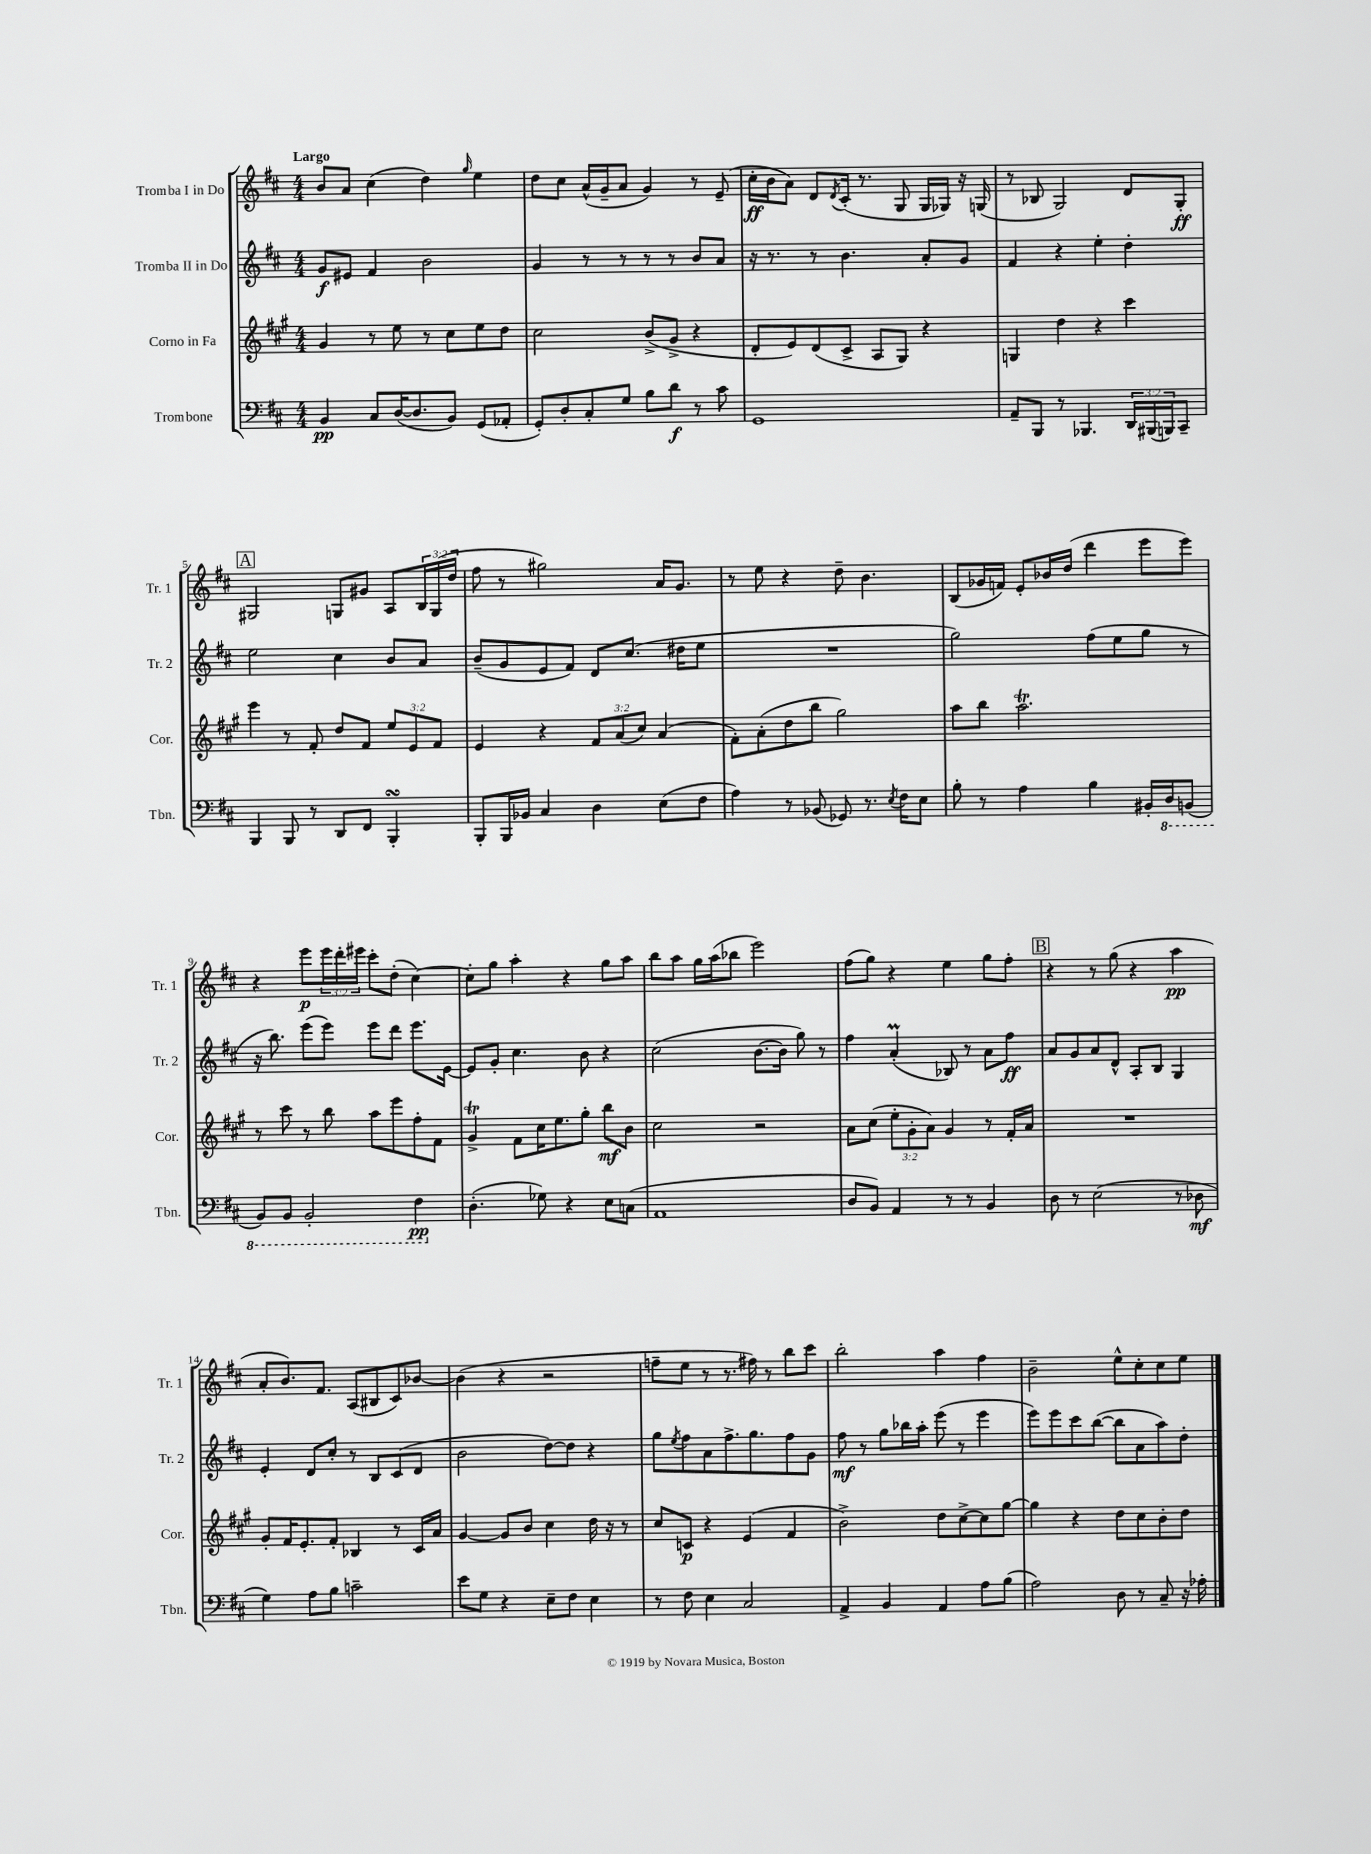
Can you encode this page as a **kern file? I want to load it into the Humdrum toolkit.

**kern	**kern	**kern	**kern
*staff4	*staff3	*staff2	*staff1
*clefF4	*clefG2	*clefG2	*clefG2
*k[f#c#]	*k[f#c#g#]	*k[f#c#]	*k[f#c#]
*M4/4	*M4/4	*M4/4	*M4/4
4BB	4g#	8g	8b
.	.	8e#	8a
8C#	8r	4f#	(4cc#
([16D	8ee	.	.
8.D]	.	.	.
.	8r	2b	4dd)
8BB)	8cc#	.	.
.	.	.	16qqgg
(8GG	8ee	.	4ee
8AA-'	8dd	.	.
=	=	=	=
8GG')	2cc#	4g	8dd
8D'	.	.	8cc#
8C#'	.	8r	(16a^^
.	.	.	16g~
8G	.	8r	8a
8B	(8b^	8r	4g)
8d	8g#^	8r	.
8r	4r	8b	8r
8c#	.	8a	(8e~
=	=	=	=
1GG	8d'	16r	16cc#'
.	.	8.r	16b
.	8e)	.	8a)
.	(8d	8r	8d
.	.	.	8qd
.	8c#^	4.b	(16c#'
.	.	.	8.r
.	8A	.	.
.	8G#)	.	8G
.	4r	8a'	16G
.	.	.	16G-)
.	.	8g	16r
.	.	.	(16G
=	=	=	=
8AA~	4G	4f#	8r
8BBB	.	.	8B-
8r	4dd	4r	2G)
4.BBB-	.	.	.
.	4r	4ee'	.
24DD	4ccc#	4dd'	8d
(24BBB#	.	.	.
24BBB)	.	.	.
8CC#~	.	.	8G'
=	=	=	=
4BBB	4eee	2ee	2G#
8BBB	8r	.	.
8r	8f#'	.	.
8DD	8dd	4cc#	8G
8FF#	8f#	.	8g#
4BBB'	12ee	8b	8A
.	12e	.	.
.	.	8a	24B
.	12f#	.	(24G
.	.	.	24dd
=	=	=	=
8BBB'	4e	(8b~	8ff#
16BBB	.	8g	8r
16BB-	.	.	.
4C#	4r	8e	2gg#)
.	.	8f#)	.
4D	12f#	8d	.
.	(12a	.	.
.	.	(8.cc#	.
.	12cc#)	.	.
(8E	(4a	.	16a
.	.	16dd#	8.g
8F#	.	8ee	.
=	=	=	=
4A)	8f#')	1r	8r
.	(8a'	.	8ee
8r	8dd	.	4r
(8BB-	8bb	.	.
8GG-)	2gg#)	.	8dd~
8.r	.	.	4.b
8qE	.	.	.
16F#	.	.	.
8E	.	.	.
=	=	=	=
8B'	8aa	2gg)	(8B
8r	8bb	.	16g-
.	.	.	16f)
4A	2.aa	.	8e'
.	.	.	16b-
.	.	.	(16dd
4B	.	(8ff#	4ddd
.	.	8ee	.
16BB#'	.	8gg	8eee
16DD	.	.	.
(8BBB	.	8r	8eee)
=	=	=	=
8BBB)	8r	16r	4r
.	.	8.bb)	.
8BBB	8ccc#	.	.
2BBB'	8r	(8eee	8eee
.	8bb	8eee)	24eee
.	.	.	24ddd'
.	.	.	24eee#
.	8aa	8eee	8ccc#'
.	8eee	8ddd	(8dd'
4FF#	8ff#'	8.eee	[4cc#)
.	8f#	.	.
.	.	[16e	.
=	=	=	=
(4.D'	4g#^	8e]	8cc#']
.	.	8g'	8gg
.	8f#	4.cc#	4aa'
8G-)	16cc#	.	.
.	8.ee	.	.
4r	.	.	4r
.	8gg#'	8b	.
8E	8bb	4r	8gg
(8C	8b	.	8aa
=	=	=	=
1AA	2cc#	(2cc#	8bb
.	.	.	8aa
.	.	.	16gg
.	.	.	(16aa
.	.	.	8bb-
.	2r	[8.b	2eee)
.	.	16b]	.
.	.	8gg)	.
.	.	8r	.
=	=	=	=
8D	8a	4ff#	(8ff#
8BB)	(8cc#	.	8gg)
4AA	12ee'	(4a'	4r
.	12g#'	.	.
.	12a)	.	.
8r	4g#	8B-)	4ee
8r	.	8r	.
4BB	8r	8a	8gg
.	16f#'	8ff#	8ff#'
.	16a	.	.
=	=	=	=
8D	1r	8a	4r
8r	.	8g	.
(2E	.	8a	8r
.	.	8d^^	(8gg
.	.	8A'	4r
.	.	8B	.
8r	.	4G	4aa
8D-	.	.	.
=	=	=	=
4G)	8g#'	4e'	8a'
.	16f#	.	8.b)
.	8.e'	.	.
8A	.	8d	.
.	.	.	8.f#
8B	8f#'	8cc#'	.
2c~	4B-	8r	(8A
.	.	8B	8B#
.	8r	(8c#	8c#)
.	16c#	8d	[8b-
.	16a	.	.
=	=	=	=
8e	[4g#	2b	(4b-]
8G	.	.	.
4r	8g#]	.	4r
.	8b	.	.
8E~	4cc#	[8dd)	2r
8F#	.	8dd]	.
4E	16dd	4r	.
.	16r	.	.
.	8r	.	.
=	=	=	=
8r	8cc#	8gg	8ff~
.	.	8qee	.
8F#	8c	8ff#	8ee
4E	4r	8a	8r
.	.	8.ff#^	8.r
2C#	(4e	.	.
.	.	8.gg	16ff#)
.	.	.	8r
.	4f#	8ff#	8bb
.	.	8g	8ccc#
=	=	=	=
4AA^	2b^)	8ff#	2bb'
.	.	8r	.
4BB	.	8gg	.
.	.	16bb-	.
.	.	16aa'	.
4AA	8dd	(8eee	4aa
.	[8cc#^	8r	.
8A	8cc#]	4eee	4ff#
(8B	[8gg#	.	.
=	=	=	=
2A)	4gg#]	8eee)	2b~
.	.	8eee	.
.	4r	8ccc#	.
.	.	([8bb	.
8D	8dd	8bb]	8ee^^
8r	8cc#	8a	8cc#'
8C#~	8b'	8aa)	8cc#
16r	8dd	8dd'	8ee
16A-'	.	.	.
==	==	==	==
*-	*-	*-	*-
